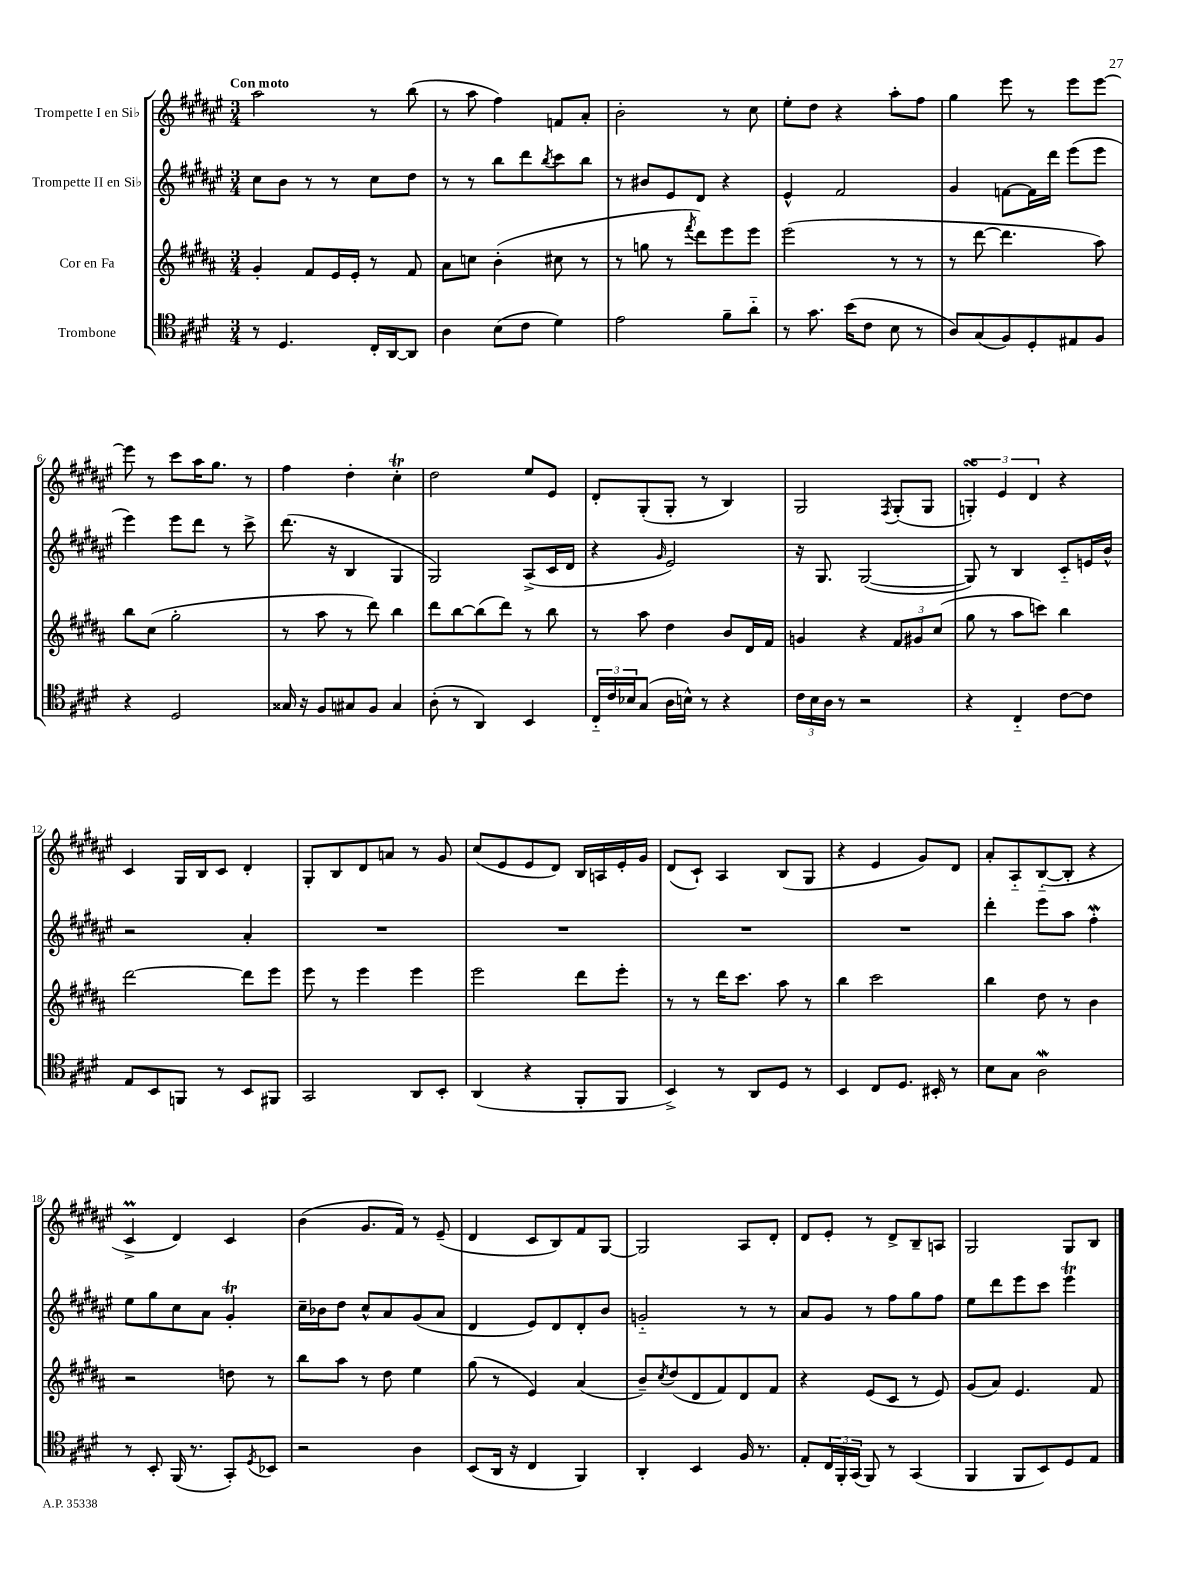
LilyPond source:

<<
\new StaffGroup <<
\new Staff = "s0" \with { instrumentName = "Trompette I en Sib" } {
    \clef treble \key fis \major \numericTimeSignature \time 3/4 \tempo "Con moto"
    ais''2 r8 b''8( |
    r8 ais''8 fis''4) f'8 ais'8-. |
    b'2-. r8 cis''8 |
    eis''8-. dis''8 r4 ais''8-. fis''8 |
    gis''4 eis'''8 r8 eis'''8 eis'''8~ |
    eis'''8 r8 cis'''8 ais''16 gis''8. r8 |
    fis''4 dis''4-. cis''4-.\trill |
    dis''2 eis''8 eis'8 |
    dis'8-. gis8-.( gis8-. r8 b4) |
    gis2 \acciaccatura { fis8 } gis8-.( gis8 |
    \tuplet 3/2 { g4-.\turn) eis'4 dis'4 } r4 |
    cis'4 gis16 b16 cis'8 dis'4-. |
    gis8-. b8 dis'8 a'8 r8 gis'8 |
    cis''8( eis'8 eis'8 dis'8) b16 a16 eis'16-. gis'16 |
    dis'8( cis'8-!) ais4 b8( gis8 |
    r4 eis'4 gis'8) dis'8 |
    ais'8-. ais8-_ b8~-_( b8-. r4 |
    cis'4->\prall dis'4) cis'4 |
    b'4( gis'8. fis'16) r8 eis'8--( |
    dis'4 cis'8 b8) fis'8 gis8~ |
    gis2 ais8 dis'8-. |
    dis'8 eis'8-. r8 dis'8-> b8-- a8 |
    gis2 gis8 b8 \bar "|." |
}
\new Staff = "s1" \with { instrumentName = "Trompette II en Sib" } {
    \clef treble \key fis \major \numericTimeSignature \time 3/4
    cis''8 b'8 r8 r8 cis''8 dis''8 |
    r8 r8 b''8 dis'''8 \acciaccatura { b''8 } cis'''8 b''8 |
    r8 bis'8 eis'8 dis'8 r4 |
    eis'4-^ fis'2 |
    gis'4 f'8~ f'16 dis'''16 eis'''8( eis'''8 |
    eis'''4) eis'''8 dis'''8 r8 cis'''8-> |
    dis'''8.( r16 b4 gis4 |
    gis2) ais8->( cis'16 dis'16 |
    r4 \grace { gis'16 } eis'2) |
    r16 gis8. gis2~( |
    gis8) r8 b4 cis'8-_ e'16 b'16-^ |
    r2 ais'4-. |
    R2. |
    R2. |
    R2. |
    R2. |
    dis'''4-. eis'''8 ais''8 fis''4-.\mordent |
    eis''8 gis''8 cis''8 ais'8 gis'4-.\trill |
    cis''16-- bes'16 dis''8 cis''8-^ ais'8 gis'8( ais'8 |
    dis'4 eis'8) dis'8 dis'8-. b'8 |
    g'2-_ r8 r8 |
    ais'8 gis'8 r8 fis''8 gis''8 fis''8 |
    eis''8 dis'''8 eis'''8 cis'''8 eis'''4\trill \bar "|." |
}
\new Staff = "s2" \with { instrumentName = "Cor en Fa" } {
    \clef treble \key b \major \numericTimeSignature \time 3/4
    gis'4-. fis'8 e'16 e'16-. r8 fis'8 |
    ais'8 c''8 b'4-.( cis''8 r8 |
    r8 g''8 r8 \acciaccatura { fis'''8 } dis'''8) e'''8 e'''8 |
    e'''2( r8 r8 |
    r8 dis'''8~ dis'''4. ais''8) |
    b''8 cis''8( gis''2-. |
    r8 ais''8 r8 dis'''8) b''4 |
    dis'''8 b''8~ b''8( dis'''8) r8 b''8 |
    r8 ais''8 dis''4 b'8 dis'16 fis'16 |
    g'4 r4 \tuplet 3/2 { fis'8 gis'8 cis''8( } |
    gis''8 r8 ais''8 c'''8) b''4 |
    dis'''2~ dis'''8 e'''8 |
    e'''8 r8 e'''4 e'''4 |
    e'''2 dis'''8 e'''8-. |
    r8 r8 dis'''16 cis'''8. ais''8 r8 |
    b''4 cis'''2 |
    b''4 dis''8 r8 b'4 |
    r2 d''8 r8 |
    b''8 ais''8 r8 dis''8 e''4 |
    gis''8( r8 e'4) ais'4( |
    b'8--) \acciaccatura { cis''8 } dis''8( dis'8 fis'8) dis'8 fis'8 |
    r4 e'8( cis'8 r8 e'8) |
    gis'8( ais'8) e'4. fis'8 \bar "|." |
}
\new Staff = "s3" \with { instrumentName = "Trombone" } {
    \clef tenor \key e \major \numericTimeSignature \time 3/4
    r8 dis4. cis16-. a,16~ a,8 |
    a4 b8( cis'8 dis'4) |
    e'2 fis'8-- a'8-_ |
    r8 gis'8. b'16( cis'8 b8 r8 |
    a8) gis8( fis8) dis8-. eis8 fis8 |
    r4 dis2 |
    gisis16 r16 fis8 gis8 fis8 gis4 |
    a8-.( r8 a,4) b,4 |
    \tuplet 3/2 { cis16-_ cis'16 bes16 } gis8( a16 b16-^) r8 r4 |
    \tuplet 3/2 { cis'16 b16 a16 } r8 r2 |
    r4 cis4-_ cis'8~ cis'8 |
    e8 b,8 f,8 r8 b,8 fis,8 |
    gis,2 a,8 b,8-. |
    a,4( r4 fis,8-. fis,8 |
    b,4->) r8 a,8 dis8 r8 |
    b,4 cis8 dis8. bis,16-. r8 |
    b8 gis8 a2\mordent |
    r8 b,8-. fis,16( r8. gis,8-.) \acciaccatura { dis8 } bes,8 |
    r2 a4 |
    b,8( a,16 r16 cis4 fis,4) |
    a,4-. b,4 fis16 r8. |
    e8-. \tuplet 3/2 { cis16 fis,16-. gis,16( } fis,8) r8 gis,4( |
    fis,4 fis,8 b,8) dis8 e8 \bar "|." |
}
>>
>>
